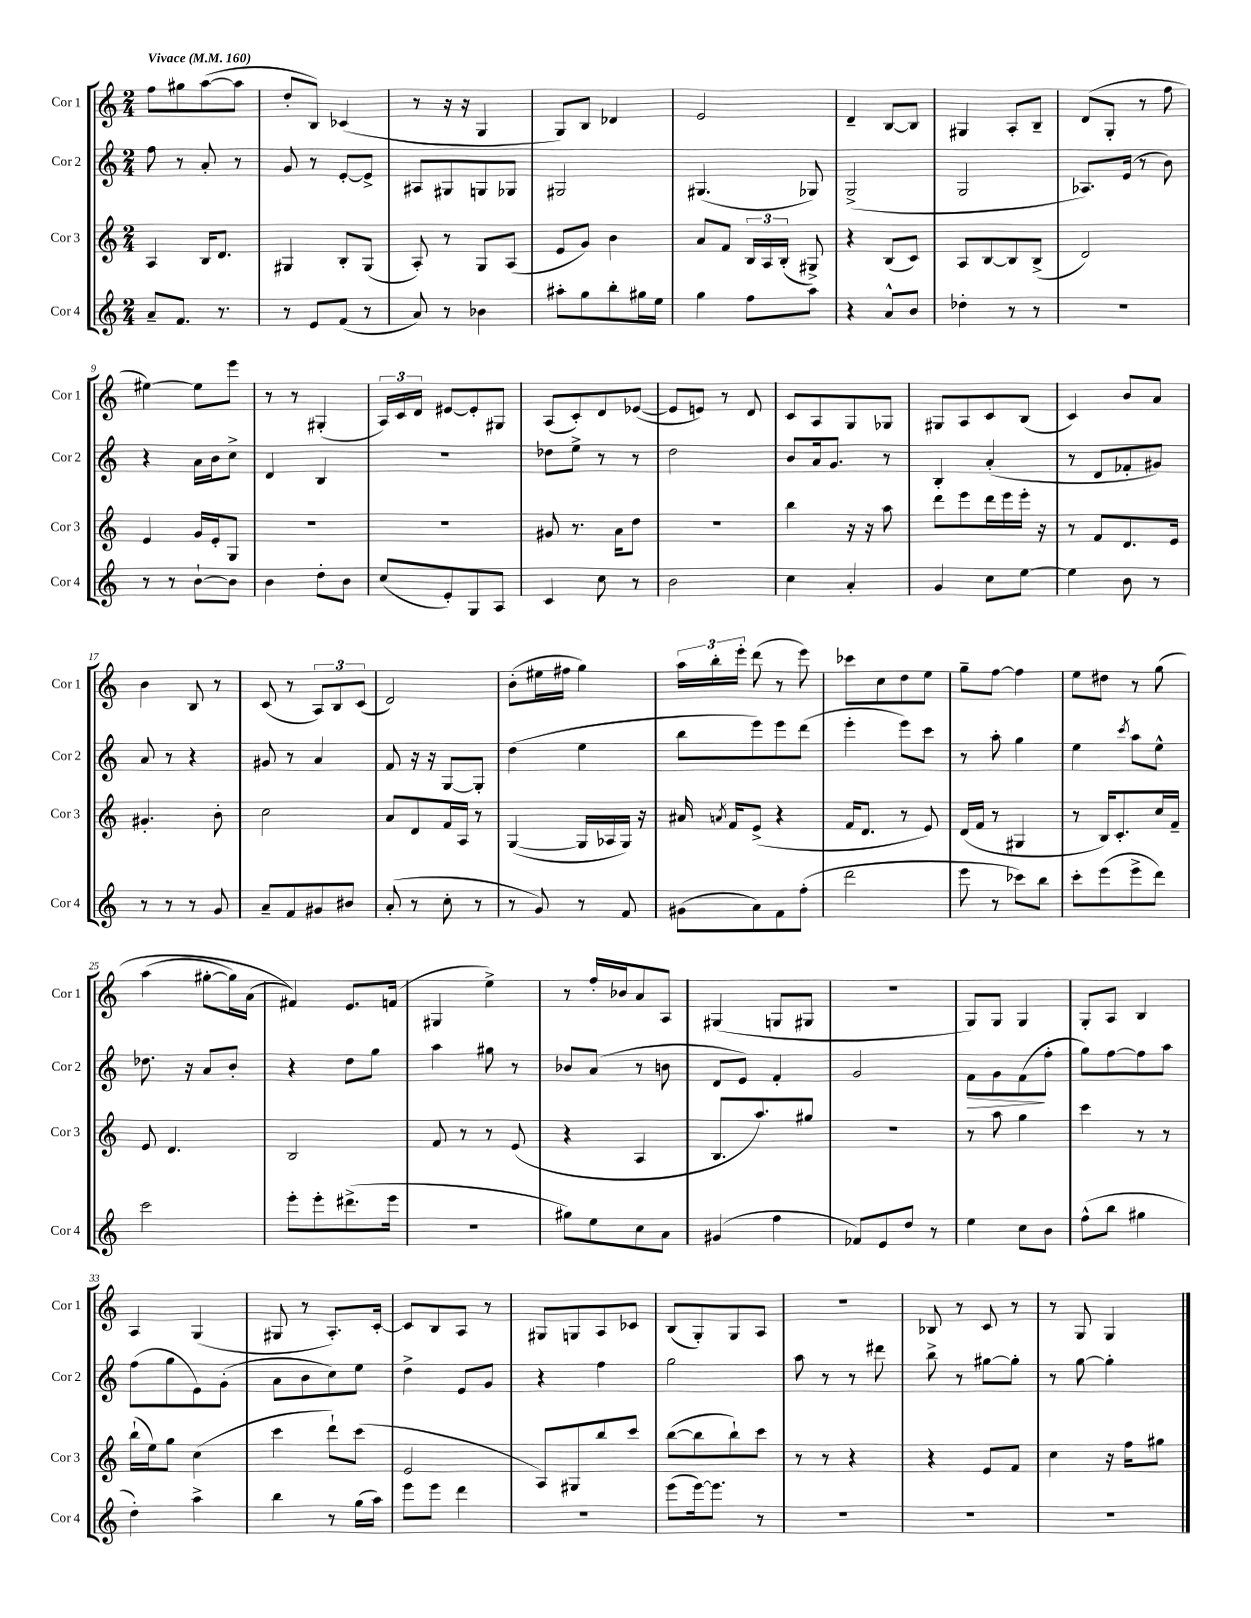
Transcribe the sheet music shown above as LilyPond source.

<<
\new StaffGroup <<
\new Staff = "s0" \with { instrumentName = "Cor 1" shortInstrumentName = "Cor 1" } {
    \clef treble \key c \major \numericTimeSignature \time 2/4 \tempo "Vivace" 4 = 160
    \autoBeamOff f''8[ gis''8 a''8~( a''8] |
    d''8[-. b8]) ces'4( |
    r8 r16 r16 g4 |
    g8[) b8] des'4 |
    e'2 |
    d'4-- b8[~ b8] |
    gis4 a8[-. b8]-- |
    d'8[( g8]-. r8 f''8 |
    eis''4~) eis''8[ e'''8] |
    r8 r8 gis4-.( |
    \tuplet 3/2 { a16[) c'16 d'16] } eis'8[~ eis'8-. gis8] |
    a8[( c'8-.) d'8 ees'8]~( |
    ees'8[ e'8]) r8 d'8 |
    c'8[ a8 g8 ges8] |
    gis8[ a8 c'8 b8]( |
    c'4) b'8[ a'8] |
    b'4 b8 r8 |
    c'8( r8 \tuplet 3/2 { a8[) b8 c'8]( } |
    d'2) |
    b'8[-.( eis''16 fis''16] g''4) |
    \tuplet 3/2 { a''16[ b''16-. e'''16]-. } d'''8( r8 e'''8) |
    ces'''8[ c''8 d''8 e''8] |
    g''8[-- f''8]~ f''4 |
    e''8[ dis''8] r8 g''8\( |
    a''4( gis''8[~-. gis''16) a'16]( |
    fis'4)\) e'8.[ f'16]( |
    gis4 e''4->) |
    r8 f''16[-. bes'16 a'8 a8] |
    gis4( g8[ gis8] |
    R2 |
    g8[) g8] g4 |
    g8[-. a8] b4 |
    a4 g4( |
    gis8 r8 a8.[-.) c'16]~-. |
    c'8[ b8 a8] r8 |
    gis8[ g8 a8 ces'8] |
    b8[( g8-.) g8 a8] |
    R2 |
    bes8 r8 c'8 r8 |
    r8 g8 g4 \bar "|." |
}
\new Staff = "s1" \with { instrumentName = "Cor 2" shortInstrumentName = "Cor 2" } {
    \clef treble \key c \major \numericTimeSignature \time 2/4
    \autoBeamOff f''8 r8 a'8-. r8 |
    g'8 r8 e'8[~-. e'8]-> |
    ais8[ gis8 g8 ges8] |
    gis2 |
    gis4.( ges8) |
    g2->( |
    g2 |
    aes8.[) e'16]( r8 b'8) |
    r4 a'16[ b'16 c''8]-> |
    d'4 b4 |
    R2 |
    des''8[ e''8]-> r8 r8 |
    d''2 |
    b'8[ a'16 g'8.] r8 |
    b4-. a'4-.( |
    r8 d'8[ fes'8-. gis'8]) |
    a'8 r8 r4 |
    gis'8 r8 a'4 |
    f'8 r16 r16 g8[~ g8]-. |
    d''4( e''4 |
    b''8[ e'''8) e'''8 d'''8]( |
    e'''4-. e'''8[) c'''8] |
    r8 a''8-. g''4 |
    e''4 \acciaccatura { c'''8 } a''8[ e''8]-^ |
    des''8. r16 a'8[ b'8]-. |
    r4 d''8[ g''8] |
    a''4 gis''8 r8 |
    bes'8[ a'8]( r8 b'8 |
    d'8[ e'8]) f'4-. |
    g'2 |
    f'8[\> g'8 f'8\!( f''8]-. |
    g''8[) f''8~ f''8 a''8] |
    f''8[( g''8 e'8) g'8]-.( |
    a'8[ b'8 c''8) e''8] |
    d''4-> e'8[ g'8] |
    r4 f''4 |
    g''2 |
    a''8 r8 r8 dis'''8 |
    b''8-> r8 gis''8[~ gis''8]-. |
    r8 g''8~ g''4-. \bar "|." |
}
\new Staff = "s2" \with { instrumentName = "Cor 3" shortInstrumentName = "Cor 3" } {
    \clef treble \key c \major \numericTimeSignature \time 2/4
    \autoBeamOff a4 b16[ d'8.] |
    gis4 b8[-. gis8]( |
    a8-.) r8 g8[ a8]( |
    e'8[ g'8]) b'4 |
    a'8[ f'8] \tuplet 3/2 { b16[ a16 b16]-.( } gis8->) |
    r4 b8[( c'8]) |
    a8[ b8~ b8 b8]->( |
    d'2) |
    e'4 g'16[ e'16-. g8] |
    R2 |
    R2 |
    gis'8 r8. a'16[ d''8] |
    R2 |
    b''4 r16 r16 a''8 |
    d'''8[ e'''8 d'''16 e'''16 e'''16]-. r16 |
    r8 f'8[ d'8. e'16] |
    gis'4.-. b'8-. |
    c''2 |
    a'8[ d'8 f'16 a16] r8 |
    g4~( g16[ aes16 g16]) r16 |
    ais'16 \acciaccatura { a'8 } f'16[ e'8]->( r4 |
    f'16[ d'8.] r8 e'8) |
    d'16[( f'16] r8 gis4 |
    r8 b16[) c'8.-. c''16 f'16]-- |
    e'8 d'4. |
    b2 |
    f'8 r8 r8 e'8( |
    r4 a4 |
    b8.[ a''8.) gis''8] |
    r2 |
    r8 a''8 g''4 |
    c'''4 r8 r8 |
    b''16[-!( e''16) g''8] c''4( |
    c'''4 d'''8[-!) c'''8]( |
    e'2 |
    a8[) gis8 b''8 c'''8] |
    b''8[~( b''8 b''8-!) c'''8] |
    r8 r8 r4 |
    r4 e'8[ f'8] |
    c''4 r16 f''16[ gis''8] \bar "|." |
}
\new Staff = "s3" \with { instrumentName = "Cor 4" shortInstrumentName = "Cor 4" } {
    \clef treble \key c \major \numericTimeSignature \time 2/4
    \autoBeamOff a'8[-- f'8.] r8. |
    r8 e'8[ f'8]( r8 |
    a'8) r8 bes'4 |
    ais''8[-. g''8 b''8-. gis''16 e''16] |
    g''4 f''8[ a''8] |
    r4 a'8[-^ b'8] |
    des''4-. r8 r8 |
    R2 |
    r8 r8 b'8[~-! b'8] |
    b'4 d''8[-. b'8] |
    c''8[( e'8-.) g8 a8] |
    c'4 c''8 r8 |
    b'2 |
    c''4 a'4-. |
    g'4 c''8[ e''8]~ |
    e''4 b'8 r8 |
    r8 r8 r8 g'8 |
    a'8[-- f'8 gis'8 bis'8] |
    a'8-.( r8 c''8-. r8 |
    r8 g'8) r8 f'8 |
    gis'8[( a'8) f'8 f''8]-.( |
    d'''2 |
    e'''8 r8 ces'''8[) b''8] |
    c'''8[-. e'''8( e'''8-> d'''8]) |
    c'''2 |
    e'''8[-. e'''8-. dis'''8.->( e'''16] |
    r2 |
    gis''8[) e''8 c''8 a'8] |
    gis'4( f''4 |
    fes'8[) e'8 d''8] r8 |
    e''4 c''8[ b'8] |
    f''8[-^( b''8] gis''4 |
    d''4-.) a''4-> |
    b''4 r8 g''16[( a''16]) |
    e'''8[ e'''8] d'''4 |
    R2 |
    e'''8[( e'''16~) e'''8.] r8 |
    R2 |
    R2 |
    R2 \bar "|." |
}
>>
>>
